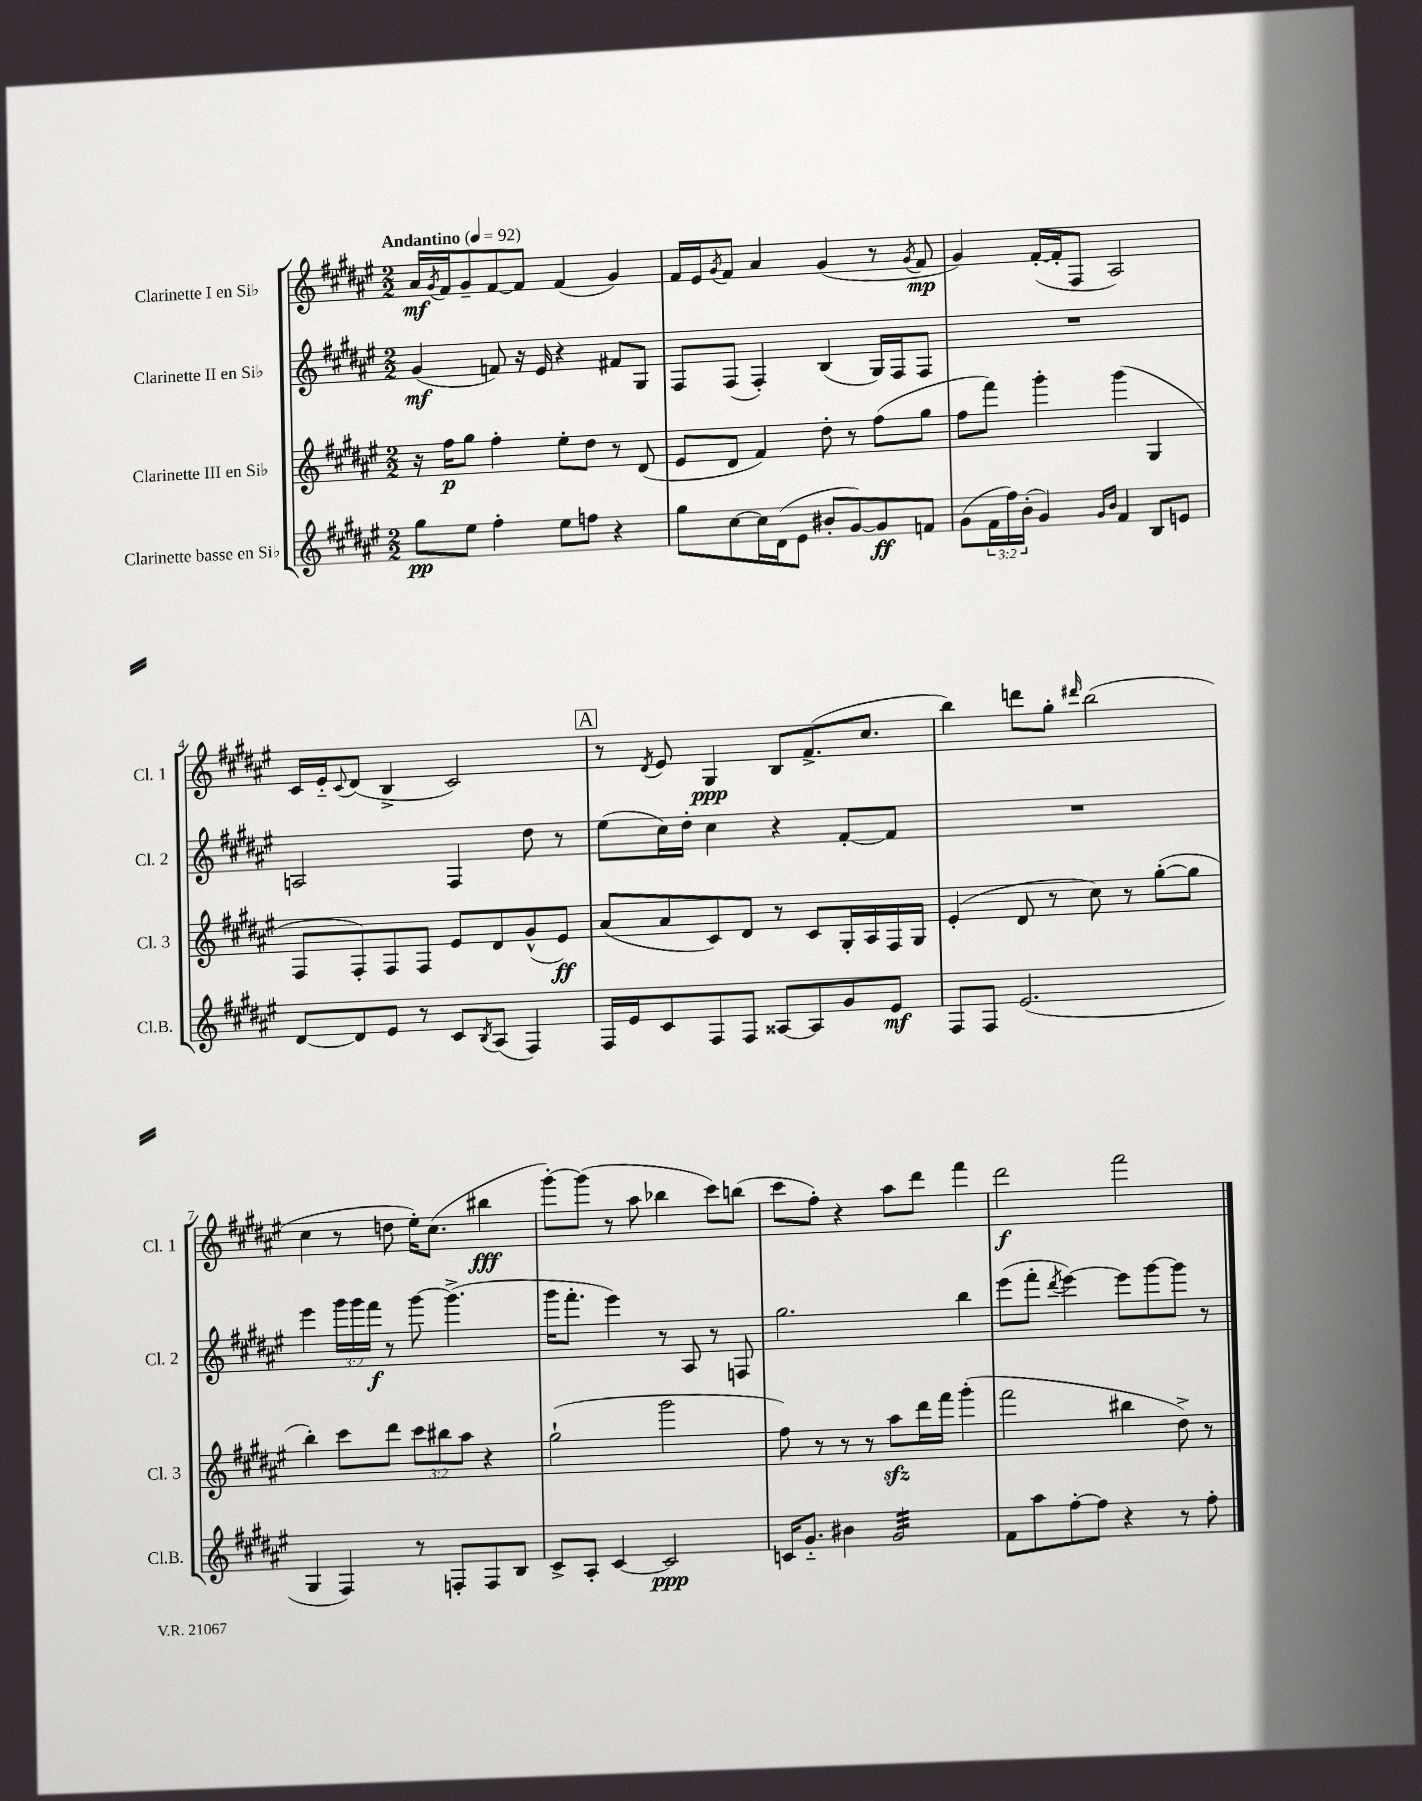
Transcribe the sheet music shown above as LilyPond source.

<<
\new StaffGroup <<
\new Staff = "s0" \with { instrumentName = "Clarinette I en Sib" shortInstrumentName = "Cl. 1" } {
    \clef treble \key fis \major \numericTimeSignature \time 2/2 \tempo "Andantino" 4 = 92
    ais'16\mf \acciaccatura { gis'8 } fis'16 gis'8-- fis'8~ fis'8 fis'4( gis'4) |
    fis'16 eis'16 \acciaccatura { gis'8 } fis'8 ais'4 gis'4( r8 \acciaccatura { gis'8 } fis'8\mp |
    gis'4) fis'16~-.( fis'16-. fis8 ais2) |
    cis'16 eis'16-_ \appoggiatura { cis'8 } dis'8( b4-> cis'2) |
    \mark \markup { \box "A" } r8 \acciaccatura { dis'8 } eis'8 gis4\ppp b8 fis'8.->( cis''8. |
    b''4) d'''8 gis''8-. \grace { dis'''16 } b''2( |
    cis''4 r8 d''8 eis''16-.) cis''8.( bis''4\fff |
    gis'''8~-.) gis'''8( r8 ais''8 bes''4 cis'''8) b''8( |
    cis'''8 fis''8-.) r4 ais''8 dis'''8 fis'''4 |
    dis'''2\f fis'''2 \bar "|." |
}
\new Staff = "s1" \with { instrumentName = "Clarinette II en Sib" shortInstrumentName = "Cl. 2" } {
    \clef treble \key fis \major \numericTimeSignature \time 2/2 \override Staff.TupletNumber.text = #tuplet-number::calc-fraction-text
    gis'4\mf( f'8) r16 eis'16 r4 fis'8 gis8 |
    fis8 fis8( fis4-.) b4( gis16) fis16 fis8 |
    R1 |
    a2 fis4 dis''8 r8 |
    \mark \markup { \box "A" } eis''8( cis''16) dis''16-. cis''4 r4 fis'8~-. fis'8 |
    R1 |
    eis'''4 \tuplet 3/2 { gis'''16 gis'''16 fis'''16\f } r8 gis'''8~ gis'''4.->( |
    gis'''16 fis'''8.-. eis'''4) r8 ais8 r8 f8 |
    gis''2. b''4 |
    eis'''8( fis'''8-. \acciaccatura { dis'''8 } eis'''4~) eis'''8 gis'''8~ gis'''8 r8 \bar "|." |
}
\new Staff = "s2" \with { instrumentName = "Clarinette III en Sib" shortInstrumentName = "Cl. 3" } {
    \clef treble \key fis \major \numericTimeSignature \time 2/2 \override Staff.TupletNumber.text = #tuplet-number::calc-fraction-text
    r16 fis''16\p gis''8 fis''4-. eis''8-. dis''8 r8 dis'8( |
    eis'8 dis'8 fis'4) dis''8-. r8 fis''8( gis''8 |
    fis''8 fis'''8) gis'''4-. gis'''4( gis4 |
    fis8 fis8-.) fis8 fis8 eis'8 dis'8 gis'8-^( eis'8\ff) |
    \mark \markup { \box "A" } ais'8( ais'8 cis'8) dis'8 r8 cis'8 gis16-. ais16 fis16 gis16 |
    eis'4-.( dis'8 r8 cis''8) r8 gis''8~-.( gis''8 |
    b''4-.) cis'''8 dis'''8 \tuplet 3/2 { cis'''8 bis''8 ais''8 } r4 |
    gis''2-!( gis'''2 |
    fis''8) r8 r8 r8 ais''8\sfz dis'''16 fis'''16 gis'''4-.( |
    fis'''2 bis''4 dis''8->) r8 \bar "|." |
}
\new Staff = "s3" \with { instrumentName = "Clarinette basse en Sib" shortInstrumentName = "Cl.B." } {
    \clef treble \key fis \major \numericTimeSignature \time 2/2 \override Staff.TupletNumber.text = #tuplet-number::calc-fraction-text
    gis''8\pp eis''8 fis''4-. eis''8 f''8 r4 |
    gis''8 cis''8~ cis''16 dis'16( eis'8 bis'8-. gis'8~) gis'8\ff f'8 |
    gis'8( \tuplet 3/2 { fis'16 fis''16) b'16-.( } gis'4) \grace { gis'16 b'16 } fis'4 b8 e'8 |
    dis'8~ dis'8 eis'8 r8 cis'8 \acciaccatura { b8 } ais8( fis4) |
    \mark \markup { \box "A" } fis16 eis'16 cis'8 fis8 fis8 aisis8~ aisis8 gis'8 eis'8\mf |
    fis8 fis8 eis'2.( |
    gis4 fis4) r8 f8-. f8 b8 |
    cis'8-> ais8-. cis'4~ cis'2\ppp |
    c'16 gis'8.-_ bis'4 gis'2:32 |
    fis'8 ais''8 fis''8~-. fis''8 r4 r8 fis''8-. \bar "|." |
}
>>
>>
